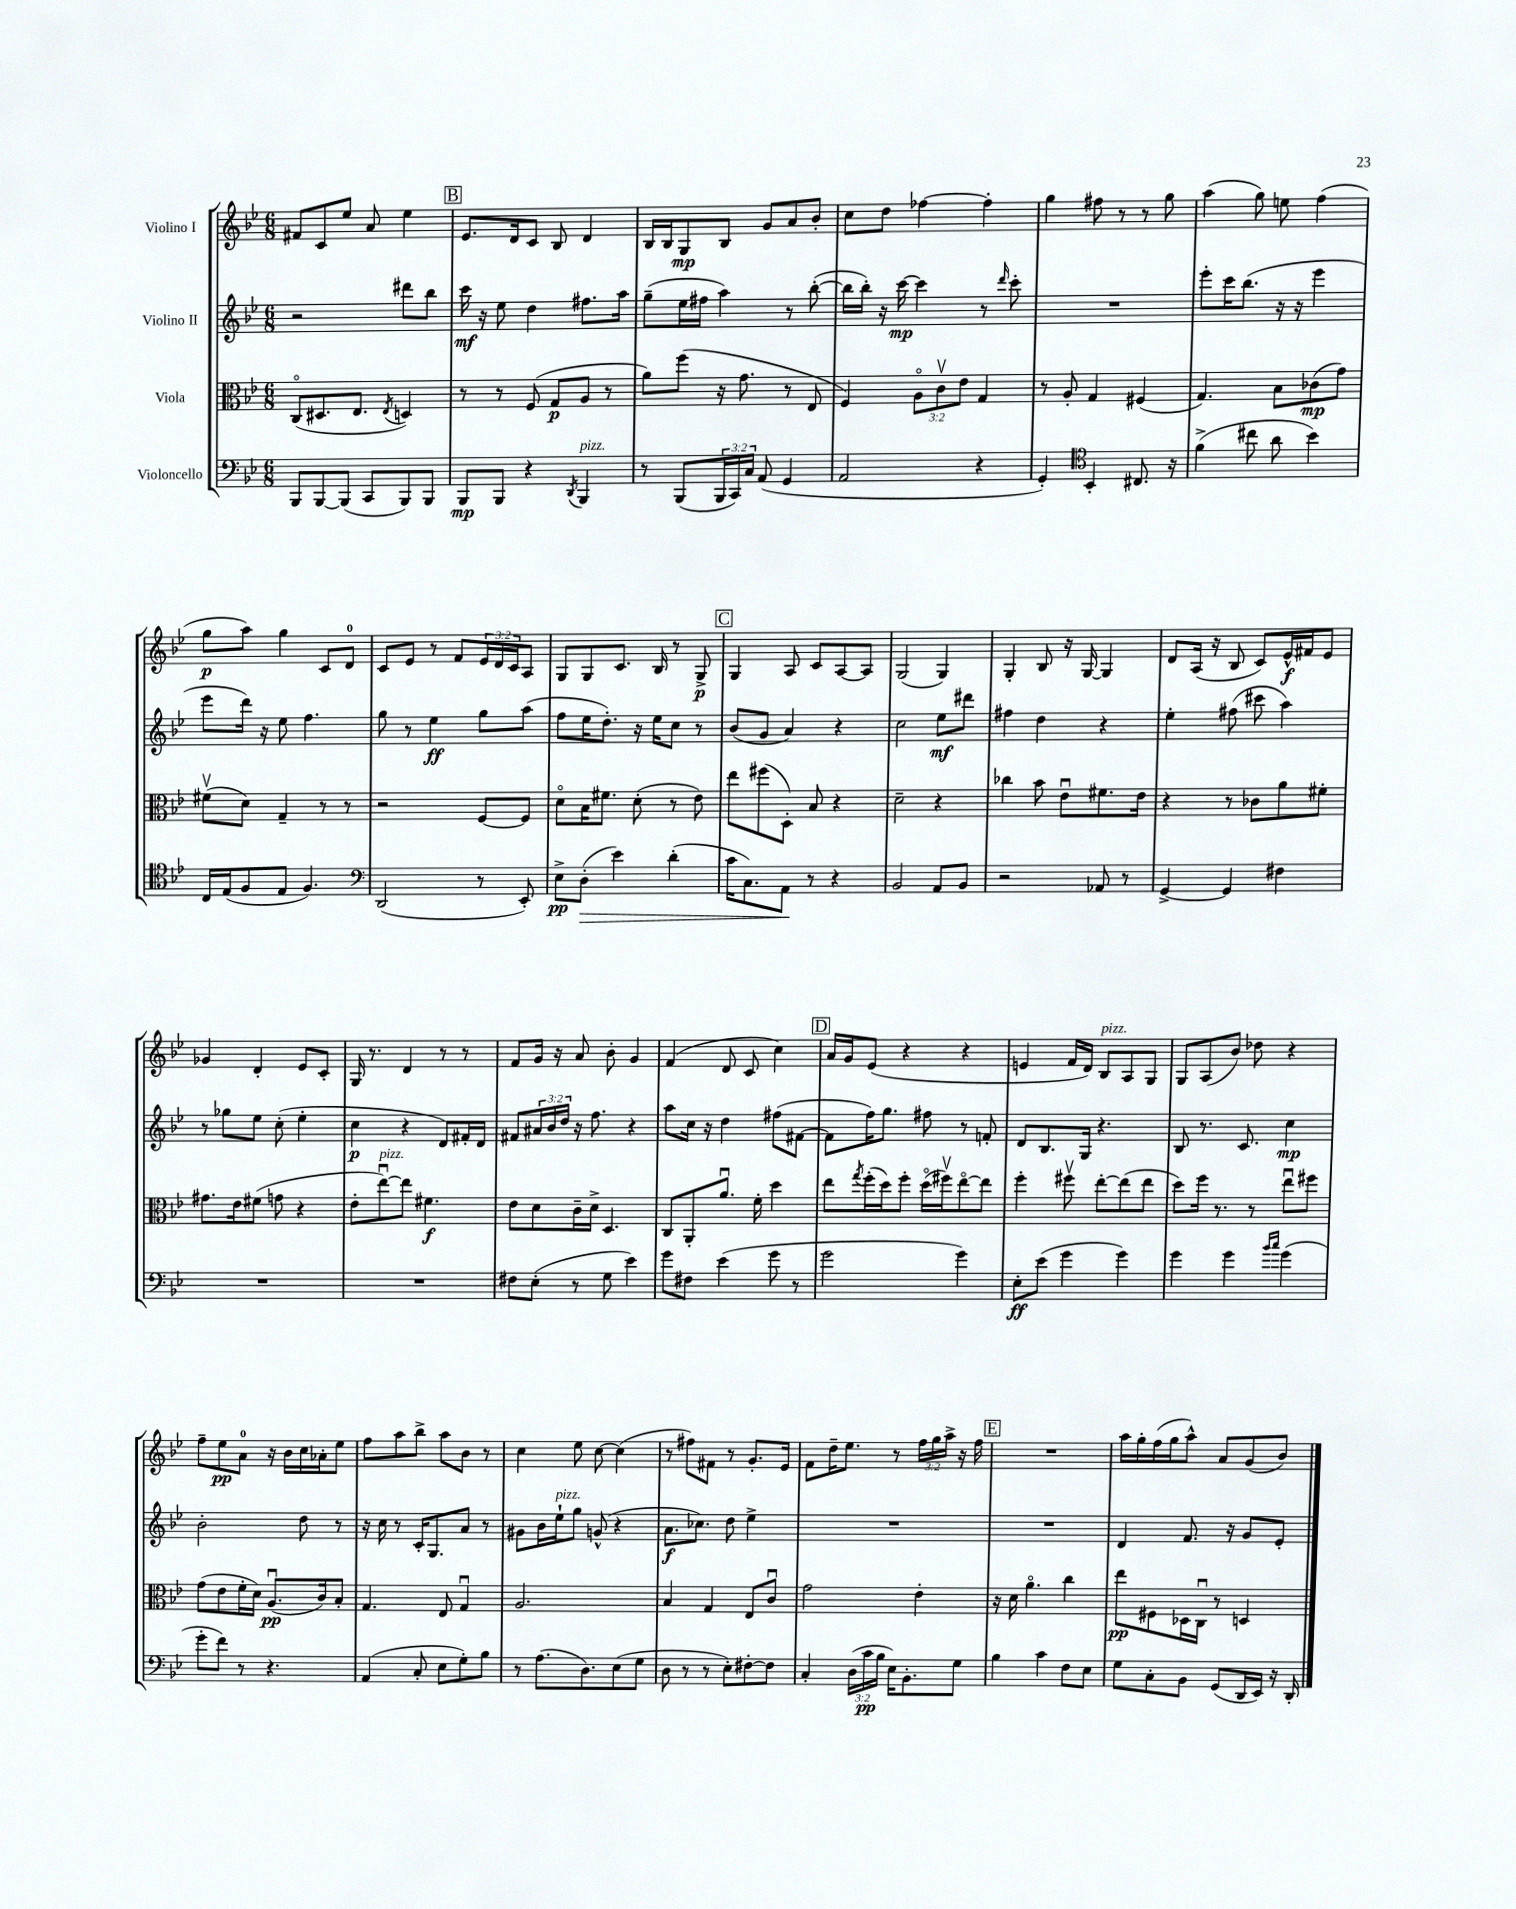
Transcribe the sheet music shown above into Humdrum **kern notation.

**kern	**dynam	**kern	**dynam	**kern	**dynam	**kern	**dynam
*part4	*part4	*part3	*part3	*part2	*part2	*part1	*part1
*staff4	*staff4	*staff3	*staff3	*staff2	*staff2	*staff1	*staff1
*I"Violoncello	*	*I"Viola	*	*I"Violino II	*	*I"Violino I	*
*clefF4	*	*clefC3	*	*clefG2	*	*clefG2	*
*k[b-e-]	*	*k[b-e-]	*	*k[b-e-]	*	*k[b-e-]	*
*M6/8	*	*M6/8	*	*M6/8	*	*M6/8	*
=12	=12	=12	=12	=12	=12	=12	=12
8BBB-/L	.	(8C/L	.	2r	.	8f#X/L	.
[8BBB-/	.	8.D#X/	.	.	.	8c/	.
(8BBB-/J]	.	.	.	.	.	8ee-/J	.
.	.	8.E-/J	.	.	.	.	.
8CC/L	.	.	.	.	.	8a/	.
.	.	8qE-/	.	.	.	.	.
8BBB-/)	.	4Dn/)	.	8ddd#X\L	.	4ee-\	.
8BBB-/J	.	.	.	8bb-\J	.	.	.
!!LO:REH:place=s1:t=B
=13	=13	=13	=13	=13	=13	=13	=13
8BBB-/L	mp	8r	.	16ccc\	mf	8.e-/L	.
.	.	.	.	16r	.	.	.
8BBB-/J	.	8r	.	8ee-\	.	.	.
.	.	.	.	.	.	16d/k	.
4r	.	(8F/	.	4dd\	.	8c/J	.
.	.	8G/L	p	.	.	8B-/	.
8qDD/	.	.	.	.	.	.	.
!LO:TX:a:i:t=pizz.	!	!	!	!	!	!	!
4BBB-/	.	8A/J	.	8.ff#X\L	.	4d/	.
.	.	8r	.	.	.	.	.
.	.	.	.	16aa\Jk	.	.	.
=14	=14	=14	=14	=14	=14	=14	=14
8r	.	8a\L)	.	(8gg~\L	.	16B-/LL	.
.	.	.	.	.	.	16B-/J	.
(8BBB-/L	.	(8ff\J	.	16ee-\L	.	8G/	mp
.	.	.	.	16ff#X\JJ	.	.	.
24BBB-/L	.	16r	.	4aa\)	.	8B-/J	.
24CC/)	.	.	.	.	.	.	.
.	.	8.g\	.	.	.	.	.
24C/JJ	.	.	.	.	.	.	.
(8AA/	.	.	.	.	.	8g/L	.
4GG/	.	8r	.	8r	.	8a/	.
.	.	8E-/	.	([8bb-'\	.	8b-'/J	.
=15	=15	=15	=15	=15	=15	=15	=15
2AA/	.	4F/)	.	16bb-\LL]	.	8cc\L	.
.	.	.	.	16bb-'\JJ)	.	.	.
.	.	.	.	16r	.	8dd\J	.
.	.	.	.	[16ccc\	mp	.	.
.	.	12A\L	.	4ccc\]	.	[4ff-X\	.
.	.	12cv\	.	.	.	.	.
.	.	12e-\J	.	.	.	.	.
4r	.	4G/	.	8r	.	4ff-'\]	.
.	.	.	.	16qqddd/	.	.	.
.	.	.	.	8ccc'\	.	.	.
=16	=16	=16	=16	=16	=16	=16	=16
4GG'/)	.	8r	.	2.r	.	4gg\	.
.	.	8A'/	.	.	.	.	.
*clefC4	*	*	*	*	*	*	*
4BB-'/	.	4G/	.	.	.	8ff#X\	.
.	.	.	.	.	.	8r	.
8.C#X/	.	(4F#X/	.	.	.	8r	.
.	.	.	.	.	.	8gg\	.
16r	.	.	.	.	.	.	.
=17	=17	=17	=17	=17	=17	=17	=17
(4f^\	.	4.G/)	.	8eee-'\L	.	(4aa\	.
.	.	.	.	16ccc\K	.	.	.
.	.	.	.	(8.bb-\J	.	.	.
8cc#X\	.	.	.	.	.	8gg\)	.
8a\	.	8B-\L	.	16r	.	8een\	.
.	.	.	.	16r	.	.	.
4b-\)	.	(8c-X\	mp	4eee-\	.	(4ff\	.
.	.	8g\J)	.	.	.	.	.
!!LO:LB:g=z
=18	=18	=18	=18	=18	=18	=18	=18
16C/LL	.	(8f#Xv\L	.	8eee-\L	.	8gg\L	p
(16E-/J	.	.	.	.	.	.	.
8F/	.	8d\J)	.	16ddd\Jk)	.	8aa\J)	.
.	.	.	.	16r	.	.	.
8E-/J	.	4G~/	.	8ee-\	.	4gg\	.
4.F/)	.	.	.	4.ff\	.	.	.
.	.	8r	.	.	.	8c/L	.
.	.	8r	.	.	.	8d/J	.
=19	=19	=19	=19	=19	=19	=19	=19
*clefF4	*	*	*	*	*	*	*
(2DD/	.	2r	.	8gg\	.	8c/L	.
.	.	.	.	8r	.	8e-/J	.
.	.	.	.	4ee-\	ff	8r	.
.	.	.	.	.	.	8f/L	.
8r	.	[8F/L	.	8gg\L	.	24e-/L	.
.	.	.	.	.	.	24d/	.
.	.	.	.	.	.	24c/J	.
8EE-'/)	.	8F/J]	.	(8aa\J	.	8A/J	.
=20	=20	=20	=20	=20	=20	=20	=20
8E-^\L	pp	8d\L	.	8ff\L	.	8G/L	.
!	!LO:HP:b	!	!	!	!	!	!
(8D'\J	>	16B-\K	.	16ee-\K	.	8G/	.
.	.	8.f#X\J	.	8.dd'\J)	.	.	.
4e-\)	.	.	.	.	.	8.c/J	.
.	.	(8d'\	.	16r	.	.	.
.	.	.	.	16ee-\KL	.	16B-/	.
(4d'\	.	8r	.	8cc\J	.	8r	.
.	.	8e-\)	.	8r	.	8G^/	p
!!LO:REH:place=s1:t=C
=21	=21	=21	=21	=21	=21	=21	=21
16c\KL	.	8ee-\L	.	(8b-/L	.	4G/	.
8.C\)	.	.	.	.	.	.	.
.	.	(8ff#X\	.	8g/J	.	.	.
8AA\J	.	8D'\J)	.	4a/)	.	8A/	.
8r	]	8B-/	.	.	.	8c/L	.
4r	.	4r	.	4r	.	[8A/	.
.	.	.	.	.	.	8A/J]	.
=22	=22	=22	=22	=22	=22	=22	=22
2BB-/	.	2d~\	.	2cc\	.	(2G/	.
8AA/L	.	4r	.	8ee-\L	mf	4G/)	.
8BB-/J	.	.	.	8ddd#X\J	.	.	.
=23	=23	=23	=23	=23	=23	=23	=23
2r	.	4cc-X\	.	4ff#X\	.	4G'/	.
.	.	8b-\	.	4dd\	.	8B-/	.
.	.	8e-u\L	.	.	.	16r	.
.	.	.	.	.	.	[16G/	.
8AA-X/	.	8.f#X\	.	4r	.	4G/]	.
8r	.	.	.	.	.	.	.
.	.	16e-\Jk	.	.	.	.	.
=24	=24	=24	=24	=24	=24	=24	=24
[4GG^/	.	4r	.	4ee-'\	.	8d/L	.
.	.	.	.	.	.	(16A/Jk	.
.	.	.	.	.	.	16r	.
4GG/]	.	8r	.	(8ff#X\	.	8B-/	.
.	.	8c-X\L	.	8ccc#X\	.	8c/L)	.
4F#X\	.	8a\	.	4aa\)	.	16e-^^/L	f
.	.	.	.	.	.	16f#X/J	.
.	.	8f#X'\J	.	.	.	8e-/J	.
!!LO:LB:g=z
=25	=25	=25	=25	=25	=25	=25	=25
2.r	.	8.g#X\L	.	8r	.	4g-X/	.
.	.	.	.	8gg-X\L	.	.	.
.	.	16e-\k	.	.	.	.	.
.	.	(8f#X\J	.	8ee-\J	.	4d'/	.
.	.	8gn\	.	(8cc'\	.	.	.
.	.	4r	.	4ee-'\	.	8e-/L	.
.	.	.	.	.	.	8c'/J	.
=26	=26	=26	=26	=26	=26	=26	=26
2.r	.	8e-'\L	.	4cc\	p	16G/	.
.	.	.	.	.	.	8.r	.
!	!	!LO:TX:a:i:t=pizz.	!	!	!	!	!
.	.	[8ee-u\)	.	.	.	.	.
.	.	8ee-\J]	.	4r	.	4d/	.
.	.	4.f#X\	f	.	.	.	.
.	.	.	.	8d/L)	.	8r	.
.	.	.	.	16f#X'/L	.	8r	.
.	.	.	.	16d/JJ	.	.	.
=27	=27	=27	=27	=27	=27	=27	=27
8F#X\L	.	8e-\L	.	8f#X/L	.	8f/L	.
(8E-'\J	.	8d\	.	24a#X/L	.	16g/Jk	.
.	.	.	.	24b-/	.	.	.
.	.	.	.	.	.	16r	.
.	.	.	.	24dd/JJ	.	.	.
8r	.	16c~\L	.	16r	.	8a/	.
.	.	16d^\JJ	.	8.ff\	.	.	.
8G\	.	4.D/	.	.	.	8b-'\	.
4e-\)	.	.	.	4r	.	4g/	.
=28	=28	=28	=28	=28	=28	=28	=28
8g\L	.	8C/L	.	8aa\L	.	(4f/	.
8F#X\J	.	8AA'/	.	16cc\Jk	.	.	.
.	.	.	.	16r	.	.	.
(4e-\	.	8.au/J	.	4dd\	.	8d/	.
.	.	.	.	.	.	8c/	.
.	.	16f'\	.	.	.	.	.
8g\	.	4dd\	.	(8ff#X\L	.	4cc\)	.
8r	.	.	.	[8f#X\J	.	.	.
!!LO:REH:place=s1:t=D
=29	=29	=29	=29	=29	=29	=29	=29
2g\	.	8ee-\L	.	8f#\L]	.	16a/LL	.
.	.	.	.	.	.	16g/J	.
.	.	8qgg/	.	.	.	.	.
.	.	(16ff'\L	.	16ff\K)	.	(8e-/J	.
.	.	16dd\J)	.	8.gg\J	.	.	.
.	.	8ff'\J	.	.	.	4r	.
.	.	(16dd\LL	.	8ff#X\	.	.	.
.	.	16ff#Xv\J)	.	.	.	.	.
4g\)	.	[8ee-\	.	8r	.	4r	.
.	.	8ee-\J]	.	8fn'/	.	.	.
=30	=30	=30	=30	=30	=30	=30	=30
8E-'\L	ff	4ff'\	.	8d/L	.	4en/	.
(8e-\J	.	.	.	8.B-/	.	.	.
4g\	.	8ff#Xv\	.	.	.	16f/LL	.
.	.	.	.	16G/Jk	.	16d/JJ)	.
!	!	!	!	!	!	!LO:TX:a:i:t=pizz.	!
.	.	[8ee-'\L	.	4.r	.	8B-/L	.
4g\)	.	(8ee-\]	.	.	.	8A/	.
.	.	8ee-\J	.	.	.	8G/J	.
=31	=31	=31	=31	=31	=31	=31	=31
4g\	.	8dd\L)	.	8B-/	.	8G/L	.
.	.	16ff\Jk	.	8.r	.	(8A/	.
.	.	8.r	.	.	.	.	.
4g\	.	.	.	.	.	8b-/J)	.
.	.	.	.	8.c/	.	.	.
.	.	8r	.	.	.	8dd-X\	.
16qqb-/LL	.	.	.	.	.	.	.
16qqcc/JJ	.	.	.	.	.	.	.
(4g\	.	8ee-u\L	.	4cc\	mp	4r	.
.	.	8ff#X\J	.	.	.	.	.
!!LO:LB:g=z
=32	=32	=32	=32	=32	=32	=32	=32
8g'\L	.	(8g\L	.	2b-'\	.	8ff~\L	.
8f\J)	.	8e-\	.	.	.	8ee-\	pp
8r	.	16f'\L	.	.	.	8a\J	.
.	.	16d\JJ)	.	.	.	.	.
4.r	.	(8.Au/L	pp	.	.	16r	.
.	.	.	.	.	.	16b-\LL	.
.	.	.	.	8dd\	.	16cc\	.
.	.	16c/k)	.	.	.	16a-X'\J	.
.	.	8B-'/J	.	8r	.	8ee-\J	.
=33	=33	=33	=33	=33	=33	=33	=33
(4AA/	.	4.G/	.	16r	.	8ff\L	.
.	.	.	.	16cc\	.	.	.
.	.	.	.	8r	.	8aa\	.
8C'/	.	.	.	16c'/KL	.	8bb-^\J	.
.	.	.	.	8.G/	.	.	.
8E-\L	.	8E-/	.	.	.	8aa\L	.
8G'\)	.	4Gu/	.	8a/J	.	8b-\J	.
8B-\J	.	.	.	8r	.	8r	.
=34	=34	=34	=34	=34	=34	=34	=34
8r	.	2.A/	.	8g#X\L	.	4cc\	.
(8.A\L	.	.	.	16b-\L	.	.	.
!	!	!	!	!LO:TX:a:i:t=pizz.	!	!	!
.	.	.	.	16ee-`\J	.	.	.
.	.	.	.	8gg\J	.	8ee-\	.
8.D\)	.	.	.	.	.	.	.
.	.	.	.	(8gn^^/	.	[8cc\	.
(8E-\	.	.	.	4r	.	(4cc\]	.
8G\J	.	.	.	.	.	.	.
=35	=35	=35	=35	=35	=35	=35	=35
8D\	.	4B-/	.	8.a\L	f	8r	.
8r	.	.	.	.	.	8ff#X\L)	.
.	.	.	.	8.cc-X\J)	.	.	.
8r	.	4G/	.	.	.	8f#X\J	.
8E-'\L)	.	.	.	8dd\	.	8r	.
[8F#X'\	.	8E-/L	.	4ee-^\	.	8.g'/L	.
8F#\J]	.	8cu/J	.	.	.	.	.
.	.	.	.	.	.	16e-/Jk	.
=36	=36	=36	=36	=36	=36	=36	=36
4C'/	.	2g\	.	2.r	.	8f\L	.
.	.	.	.	.	.	16dd~\K	.
.	.	.	.	.	.	8.ee-\J	.
(24D\LL	.	.	.	.	.	.	.
24c\	pp	.	.	.	.	.	.
24B-\JJ	.	.	.	.	.	.	.
16E-\KL)	.	.	.	.	.	8r	.
8.BB-'\	.	.	.	.	.	.	.
.	.	4e-'\	.	.	.	24ff\LL	.
.	.	.	.	.	.	24gg\	.
.	.	.	.	.	.	24aa^\JJ	.
8G\J	.	.	.	.	.	16r	.
.	.	.	.	.	.	16ff\	.
!!LO:REH:place=s1:t=E
=37	=37	=37	=37	=37	=37	=37	=37
4B-\	.	16r	.	2.r	.	2.r	.
.	.	16d\	.	.	.	.	.
.	.	4.a\	.	.	.	.	.
4c\	.	.	.	.	.	.	.
8F\L	.	4cc\	.	.	.	.	.
8E-\J	.	.	.	.	.	.	.
=38	=38	=38	=38	=38	=38	=38	=38
8G\L	.	8ee-\L	pp	4d/	.	16aa\LL	.
.	.	.	.	.	.	16gg'\	.
8C'\	.	8F#X\	.	.	.	(16ff\	.
.	.	.	.	.	.	16gg\J	.
8BB-\J	.	16D-X\L	.	8.f/	.	8aa^^\J)	.
.	.	16Cu\JJ	.	.	.	.	.
(8GG/L	.	8r	.	.	.	8a/L	.
.	.	.	.	16r	.	.	.
16DD/L	.	4Dn/	.	8g/L	.	(8g/	.
16EE-/JJ)	.	.	.	.	.	.	.
16r	.	.	.	8e-'/J	.	8b-/J)	.
16DD'/	.	.	.	.	.	.	.
==	==	==	==	==	==	==	==
*-	*-	*-	*-	*-	*-	*-	*-
